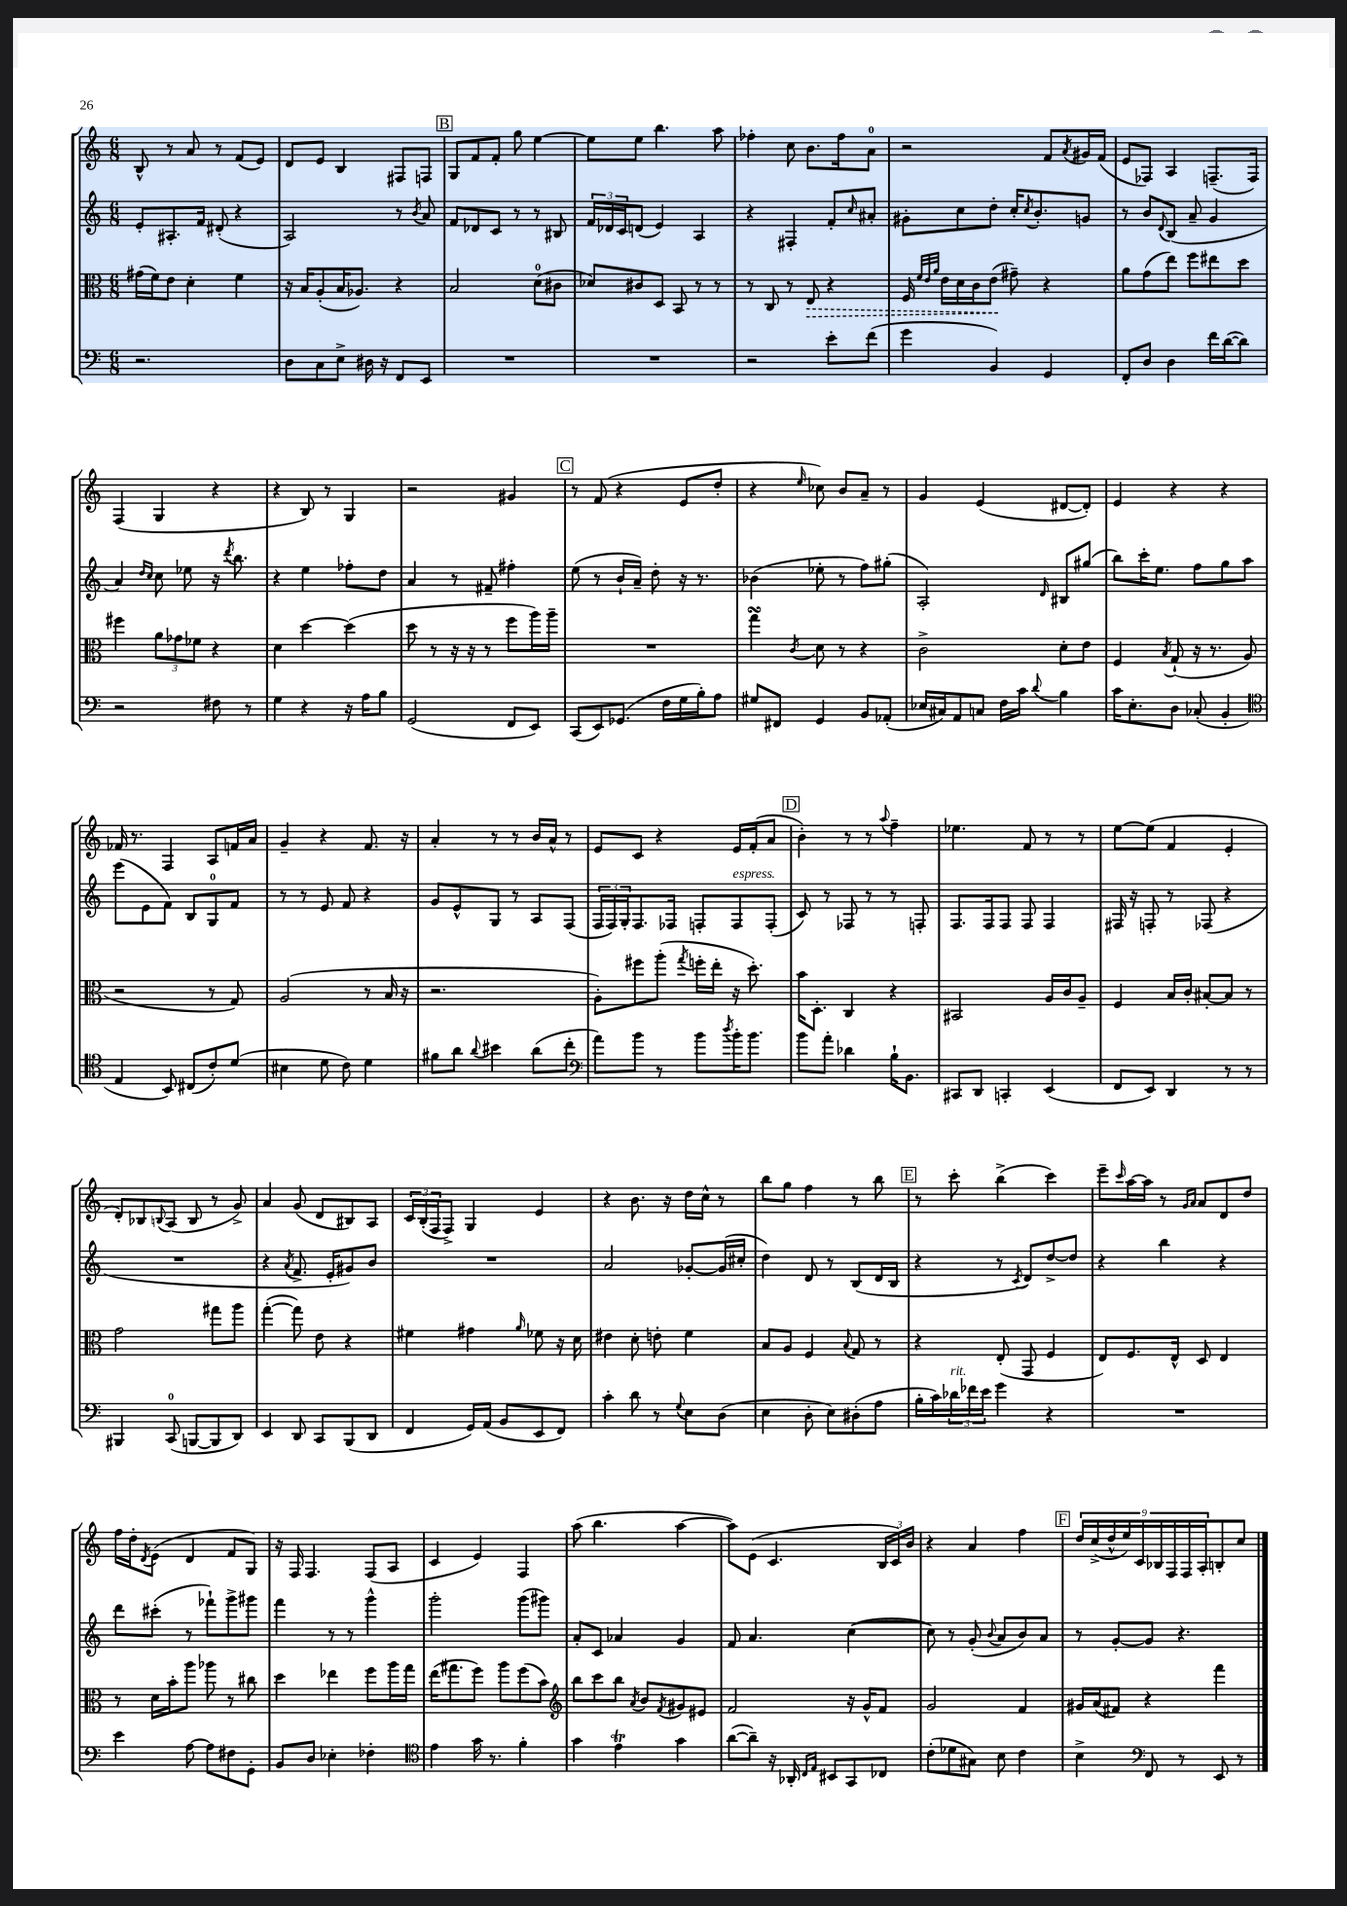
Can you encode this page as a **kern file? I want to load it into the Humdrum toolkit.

**kern	**kern	**dynam	**kern	**kern
*part4	*part3	*part3	*part2	*part1
*staff4	*staff3	*staff3	*staff2	*staff1
*clefF4	*clefC3	*	*clefG2	*clefG2
*k[]	*k[]	*	*k[]	*k[]
*M6/8	*M6/8	*	*M6/8	*M6/8
=29	=29	=29	=29	=29
2.r	(16g#X\LL	.	8e'/L	8B^^/
.	16f\J)	.	.	.
.	8e\J	.	8.A#X'/	8r
.	4d'\	.	.	8a/
.	.	.	16f/Jk	.
.	.	.	(8d#X'/	8r
.	4f\	.	4r	(8f/L
.	.	.	.	8e/J)
=30	=30	=30	=30	=30
8D\L	16r	.	2A/)	8d/L
.	16B/KL	.	.	.
8C\	(8A'/	.	.	8e/J
8E^\J	16B/K	.	.	4B/
.	8.A-X/J)	.	.	.
16D#X\	.	.	.	.
16r	.	.	.	.
8FF/L	4r	.	8r	8F#X/L
.	.	.	8qb/	.
8EE/J	.	.	8a/	8Fn/J
!!LO:REH:place=s1:t=B
=31	=31	=31	=31	=31
2.r	2B/	.	8f/L	8G/L
.	.	.	8d-X/	8f/
.	.	.	8c/J	8f'/J
.	.	.	8r	8gg\
.	(8d\L	.	8r	[4ee\
.	8c#X\J	.	8B#X/	.
=32	=32	=32	=32	=32
2.r	8d-X/L)	.	24f/LL	8ee\L]
.	.	.	24d-X/	.
.	.	.	24c/J	.
.	8c#X/	.	(8dn/J	8ee\J
.	8D/J	.	4e/)	4.bb\
.	8BB/	.	.	.
.	8r	.	4A/	.
.	8r	.	.	8aa\
=33	=33	=33	=33	=33
2r	8r	.	4r	4ff-X'\
.	8C/	.	.	.
.	8r	.	4F#X'/	8cc\
!	!	!LO:HP:b	!	!
.	8E/	>	.	8.b\L
8e'\L	4r	.	8f'/L	.
.	.	.	.	16ff-\k
.	.	.	16qqcc/	.
(8f\J	.	.	8a#X'/J	8a\J
=34	=34	=34	=34	=34
4g\	16F/	.	8g#X'\L	2r
.	32qqf/LLL	.	.	.
.	32qqe/	.	.	.
.	32qqa/JJJ	.	.	.
.	16e\LL	.	.	.
.	16d\	.	8cc\	.
.	16c\J	.	.	.
4BB/)	(8e\J	.	8dd'\J	.
.	8g#X~\)	]	16cc'/KL	.
.	.	.	8qcc/	.
.	.	.	8.b'/	.
4GG/	4r	.	.	8f/L
.	.	.	.	8qa/
.	.	.	8gn/J	16g#X/L
.	.	.	.	(16f/JJ
=35	=35	=35	=35	=35
8FF'/L	8a\L	.	8r	8e/L
8D/J	(8g\	.	8b/L	8F-X/J)
.	.	.	8qqd/	.
4D\	8ee\J)	.	(8B/J	4A/
.	8ff\L	.	8a~/	.
16f\LL	8ee#X\	.	4g/	(8.Fn~/L
([16d\J	.	.	.	.
8d\J])	8dd\J	.	.	.
.	.	.	.	16F/Jk)
!!LO:LB:g=z
=36	=36	=36	=36	=36
2r	4ff#X\	.	4a/)	(4F/
.	.	.	16qqdd/LL	.
.	.	.	16qqcc/JJ	.
.	12a\L	.	8cc\	4G/
.	12g-X\	.	.	.
.	.	.	8ee-X\	.
.	12f-X\J	.	.	.
8F#X\	4r	.	16r	4r
.	.	.	8qddd/	.
.	.	.	8.bb\	.
8r	.	.	.	.
=37	=37	=37	=37	=37
4G\	4d\	.	4r	4r
4r	[4dd\	.	4ee\	8B/)
.	.	.	.	8r
16r	(4dd\]	.	8ff-X'\L	4G/
16A\KL	.	.	.	.
8B\J	.	.	8dd\J	.
=38	=38	=38	=38	=38
(2GG/	8dd\	.	4a/	2r
.	8r	.	.	.
.	16r	.	8r	.
.	16r	.	.	.
.	8r	.	8f#X~/	.
8FF/L	8ff\L	.	4ff#X'\	4g#X/
8EE/J)	16aa\L)	.	.	.
.	16aa~\JJ	.	.	.
!!LO:REH:place=s1:t=C
=39	=39	=39	=39	=39
(8CC/L	2.r	.	(8ee\	8r
8EE/)	.	.	8r	(8f/
(8.GG-X/J	.	.	16b`/LL	4r
.	.	.	16a~/JJ)	.
.	.	.	8dd'\	.
16F\LL	.	.	.	.
16G\	.	.	16r	8e/L
16B'\J)	.	.	8.r	.
8A\J	.	.	.	8dd'/J
=40	=40	=40	=40	=40
8G#X/L	4ggsSSS\	.	(4b-X\	4r
8FF#X/J	.	.	.	.
.	8qc/	.	.	16qqee/
4GG/	8d\	.	8ee-X'\	8cc-X\)
.	8r	.	8r	8b/L
8BB/L	4r	.	8ff\L)	8a~/J
(8AA-X'/J	.	.	(8gg#X'\J	8r
=41	=41	=41	=41	=41
16E-X/LL	2c^\	.	2A'/)	4g/
16C#X/J)	.	.	.	.
8AA/	.	.	.	.
8Cn/J	.	.	.	(4e/
16F\LL	.	.	.	.
16c\JJ	.	.	.	.
8qqd/	.	.	16qqd/	.
4B\	8d'\L	.	8B#X/L	[8d#X/L
.	8e\J	.	(8gg#X/J	8d#'/J])
=42	=42	=42	=42	=42
16c\KL	4F/	.	8bb\L)	4e/
8.E'\	.	.	.	.
.	.	.	16ccc'\K	.
.	.	.	8.ee\J	.
.	8qB/	.	.	.
8D\J	(8G`/	.	.	4r
(8C-X'/	16r	.	8ff\L	.
.	8.r	.	.	.
4BB'/	.	.	8gg\	4r
.	8A/	.	8aa\J	.
!!LO:LB:g=z
=43	=43	=43	=43	=43
*clefC4	*	*	*	*
4E/	2r	.	(8eee\L	16f-X/
.	.	.	.	8.r
.	.	.	8e\	.
8BB/)	.	.	8f\J)	4F/
(8C#X/L	.	.	8B/L	.
8c'/)	8r	.	8G/	8A/L
(8d/J	8G/)	.	8f/J	16fn/L
.	.	.	.	16a/JJ
=44	=44	=44	=44	=44
4B#X\	(2A/	.	8r	4g~/
.	.	.	8r	.
8d\	.	.	8e/	4r
8c\)	.	.	8f/	.
4d\	8r	.	4r	8.f/
.	16B/	.	.	.
.	16r	.	.	16r
=45	=45	=45	=45	=45
8f#X\L	2.r	.	8g/L	4a'/
8a\J	.	.	8e^^/	.
8qqa/	.	.	.	.
4b#X\	.	.	8G/J	8r
.	.	.	8r	8r
(8a\L	.	.	8A/L	16b/LL
.	.	.	.	16a^^/JJ
8cc'\J	.	.	(8F/J	8r
=46	=46	=46	=46	=46
*clefF4	*	*	*	*
8a\L)	8A'\L)	.	24F/LL	8e/L
.	.	.	24F/)	.
.	.	.	24G'/J	.
8b\J	8ff#X\	.	8.F/	8c/J
8r	(8aa'\J	.	.	4r
.	.	.	16F-X/Jk	.
.	8qgg/	.	.	.
8b\L	16ffn'\LL	.	8Fn'/L	.
.	16ee'\JJ	.	.	.
8qdd/	.	.	.	.
!	!	!	!LO:TX:a:i:t=espress.	!
16b'\K	16r	.	8F/	16e/LL
8.b\J	8.dd'\)	.	.	(16f'/J
.	.	.	(8F'/J	8a/J
!!LO:REH:place=s1:t=D
=47	=47	=47	=47	=47
8b\L	16b\KL	.	8c/)	4b'\)
.	8.D'\J	.	.	.
8a'\J	.	.	8r	.
4d-X\	4C/	.	8F-X/	8r
.	.	.	8r	8r
.	.	.	.	8qqaa/
16B`\KL	4r	.	8r	4ff~\
8.BB\J	.	.	.	.
.	.	.	8Fn'/	.
=48	=48	=48	=48	=48
8CC#X/L	2BB#X/	.	8.F/L	4.ee-X\
8DD/J	.	.	.	.
.	.	.	16F/k	.
4CCn'/	.	.	8F/J	.
.	.	.	8F/	8f/
(4EE/	16A/LL	.	4F/	8r
.	16c/J	.	.	.
.	8A~/J	.	.	8r
=49	=49	=49	=49	=49
8FF/L	4F/	.	16F#X/	[8ee\L
.	.	.	16r	.
8EE/J)	.	.	8Fn'/	(8ee\J]
4DD/	16B/LL	.	8r	4f/
.	16c'/JJ	.	.	.
.	[8B#X'/L	.	(8F-X/	.
8r	8B#/J]	.	4r	4e'/
8r	8r	.	.	.
!!LO:LB:g=z
=50	=50	=50	=50	=50
4BBB#X/	2g\	.	2.r	8d'/L)
.	.	.	.	8B-X/
.	.	.	.	8qqBn/
(8CC/	.	.	.	(8A/J
[8BBBn/L	.	.	.	8B/
8BBB/]	8gg#X\L	.	.	8r
8DD/J)	8aa\J	.	.	8g^/)
=51	=51	=51	=51	=51
4EE/	([4gg'\	.	4r	4a/
.	.	.	8qa/	.
8DD/	8gg\])	.	8.f^/	(8g/
8CC/L	8e\	.	.	8d/L
.	.	.	16e'/KL	.
(8BBB/	4r	.	8g#X/)	8B#X/)
8DD/J	.	.	8b/J	8A/J
=52	=52	=52	=52	=52
4FF/	4f#X\	.	2.r	24c/LL
.	.	.	.	(24B'/
.	.	.	.	24F/J
.	.	.	.	8F^/J)
16GG/LL)	4g#X\	.	.	4G/
(16AA/JJ	.	.	.	.
8BB/L	.	.	.	.
.	16qqa/	.	.	.
8EE/	8f-X\	.	.	4e/
8FF/J)	16r	.	.	.
.	16d\	.	.	.
=53	=53	=53	=53	=53
4c'\	4e#X\	.	2a/	4r
8d\	8d'\	.	.	8.b\
8r	8en'\	.	.	.
.	.	.	.	16r
8qqG/	.	.	.	.
8E\L	4f\	.	[8g-X'/L	16dd\LL
.	.	.	.	16cc^^\JJ
(8D\J	.	.	(16g-/L]	8r
.	.	.	16cc#X'/JJ	.
=54	=54	=54	=54	=54
4E\	8B/L	.	4dd\)	8bb\L
.	8A/J	.	.	8gg\J
8D'\	4F/	.	8d/	4ff\
8E\L)	.	.	8r	.
.	8qqB/	.	.	.
(8D#X'\	8G/	.	(8B/L	8r
8A\J	8r	.	16d/L	8bb\
.	.	.	16B/JJ	.
!!LO:REH:place=s1:t=E
=55	=55	=55	=55	=55
16B'\LL	4r	.	4r	8r
16c\)	.	.	.	.
!LO:TX:a:i:t=rit.	!	!	!	!
24d-X\	.	.	.	8ccc'\
24f-X\	.	.	.	.
24e\JJ	.	.	.	.
4g\	(8E'/	.	8r	(4bb^\
.	.	.	8qc/	.
.	8GG/	.	8d/L)	.
4r	4F/	.	[8dd^/	4ccc\)
.	.	.	8dd/J]	.
=56	=56	=56	=56	=56
2.r	8E/L)	.	4r	8eee~\L
.	.	.	.	16qqccc/
.	8.F/	.	.	[16aa\L
.	.	.	.	16aa\JJ]
.	.	.	4bb\	8r
.	16E^^/Jk	.	.	.
.	.	.	.	16qqg/LL
.	.	.	.	16qqa/JJ
.	8D/	.	.	8a/L
.	4E/	.	4r	8d/
.	.	.	.	8dd/J
!!LO:LB:g=z
=57	=57	=57	=57	=57
4e\	8r	.	8ddd\L	16ff\LL
.	.	.	.	16dd'\J
.	.	.	.	8qd/
.	16d\LL	.	(8ccc#X'\J	(8e\J
.	16b'\J	.	.	.
[8A\	8aa\J	.	8r	4d/
8A\L]	8aa-X\	.	8fff-X`\L)	.
8F#X\	8r	.	8ggg^\	8f/L
8GG'\J	8cc#X\	.	8ggg#X\J	8G/J)
=58	=58	=58	=58	=58
8BB/L	4dd\	.	4fff\	16r
.	.	.	.	16F/
8D/J	.	.	.	4.F/
4E-X'\	4ee-X\	.	8r	.
.	.	.	8r	.
4F-X'\	8ff\L	.	4ggg^^\	(8F/L
.	16aa\L	.	.	8A/J
.	16gg\JJ	.	.	.
=59	=59	=59	=59	=59
*clefC4	*	*	*	*
4e\	(16ee\KL	.	2ggg'\	4c/
.	8.gg#X\	.	.	.
16g\	8ff\J)	.	.	4e/)
8.r	.	.	.	.
.	8aa\L	.	.	.
4f'\	(8ff\	.	(8ggg\L	4F/
.	8b\J)	.	8ggg#X\J)	.
=60	=60	=60	=60	=60
*	*clefG2	*	*	*
4g\	8bb\L	.	8a'/L	(8aa\
.	8ccc\	.	8c/J	4.bb\
4et\	8bb\J	.	4a-X/	.
.	8qa/	.	.	.
.	8b/L	.	.	.
.	8qf/	.	.	.
4g\	8g#X/	.	4g/	[4aa\
.	8e#X/J	.	.	.
=61	=61	=61	=61	=61
([8a\L	2f/	.	8f/	8aa\L])
8a~\J])	.	.	4.a/	(8e\J
16r	.	.	.	4.c/
16AA-X'/	.	.	.	.
16qqC/LL	.	.	.	.
16qqE/JJ	.	.	.	.
8BB#X/L	.	.	.	.
8GG/	16r	.	([4cc\	.
.	16g^^/KL	.	.	.
8C-X/J	8f/J	.	.	24B/LL
.	.	.	.	24c/)
.	.	.	.	24b/JJ
=62	=62	=62	=62	=62
(8c'\L	2g/	.	8cc\])	4r
8d-X\	.	.	8r	.
8G#X\J)	.	.	(8g'/	4a/
.	.	.	8qqb/	.
8B\	.	.	8a/L	.
4c\	4f/	.	8b/)	4ff\
.	.	.	8a/J	.
!!LO:REH:place=s1:t=F
=63	=63	=63	=63	=63
4B^\	16g#X/LL	.	8r	18dd/LL
.	.	.	.	(18cc^/
.	(16a/J	.	.	.
.	.	.	.	18dd^^/
.	8f#X/J)	.	[8g'/L	.
.	.	.	.	18ee/)
.	.	.	.	18c/
*clefF4	*	*	*	*
8FF/	4r	.	8g/J]	.
.	.	.	.	18B-X/
.	.	.	.	18F/
8r	.	.	4.r	.
.	.	.	.	18F/
.	.	.	.	18A'/J
8EE/	4fff\	.	.	8Bn'/
8r	.	.	.	8cc/J
==	==	==	==	==
*-	*-	*-	*-	*-
